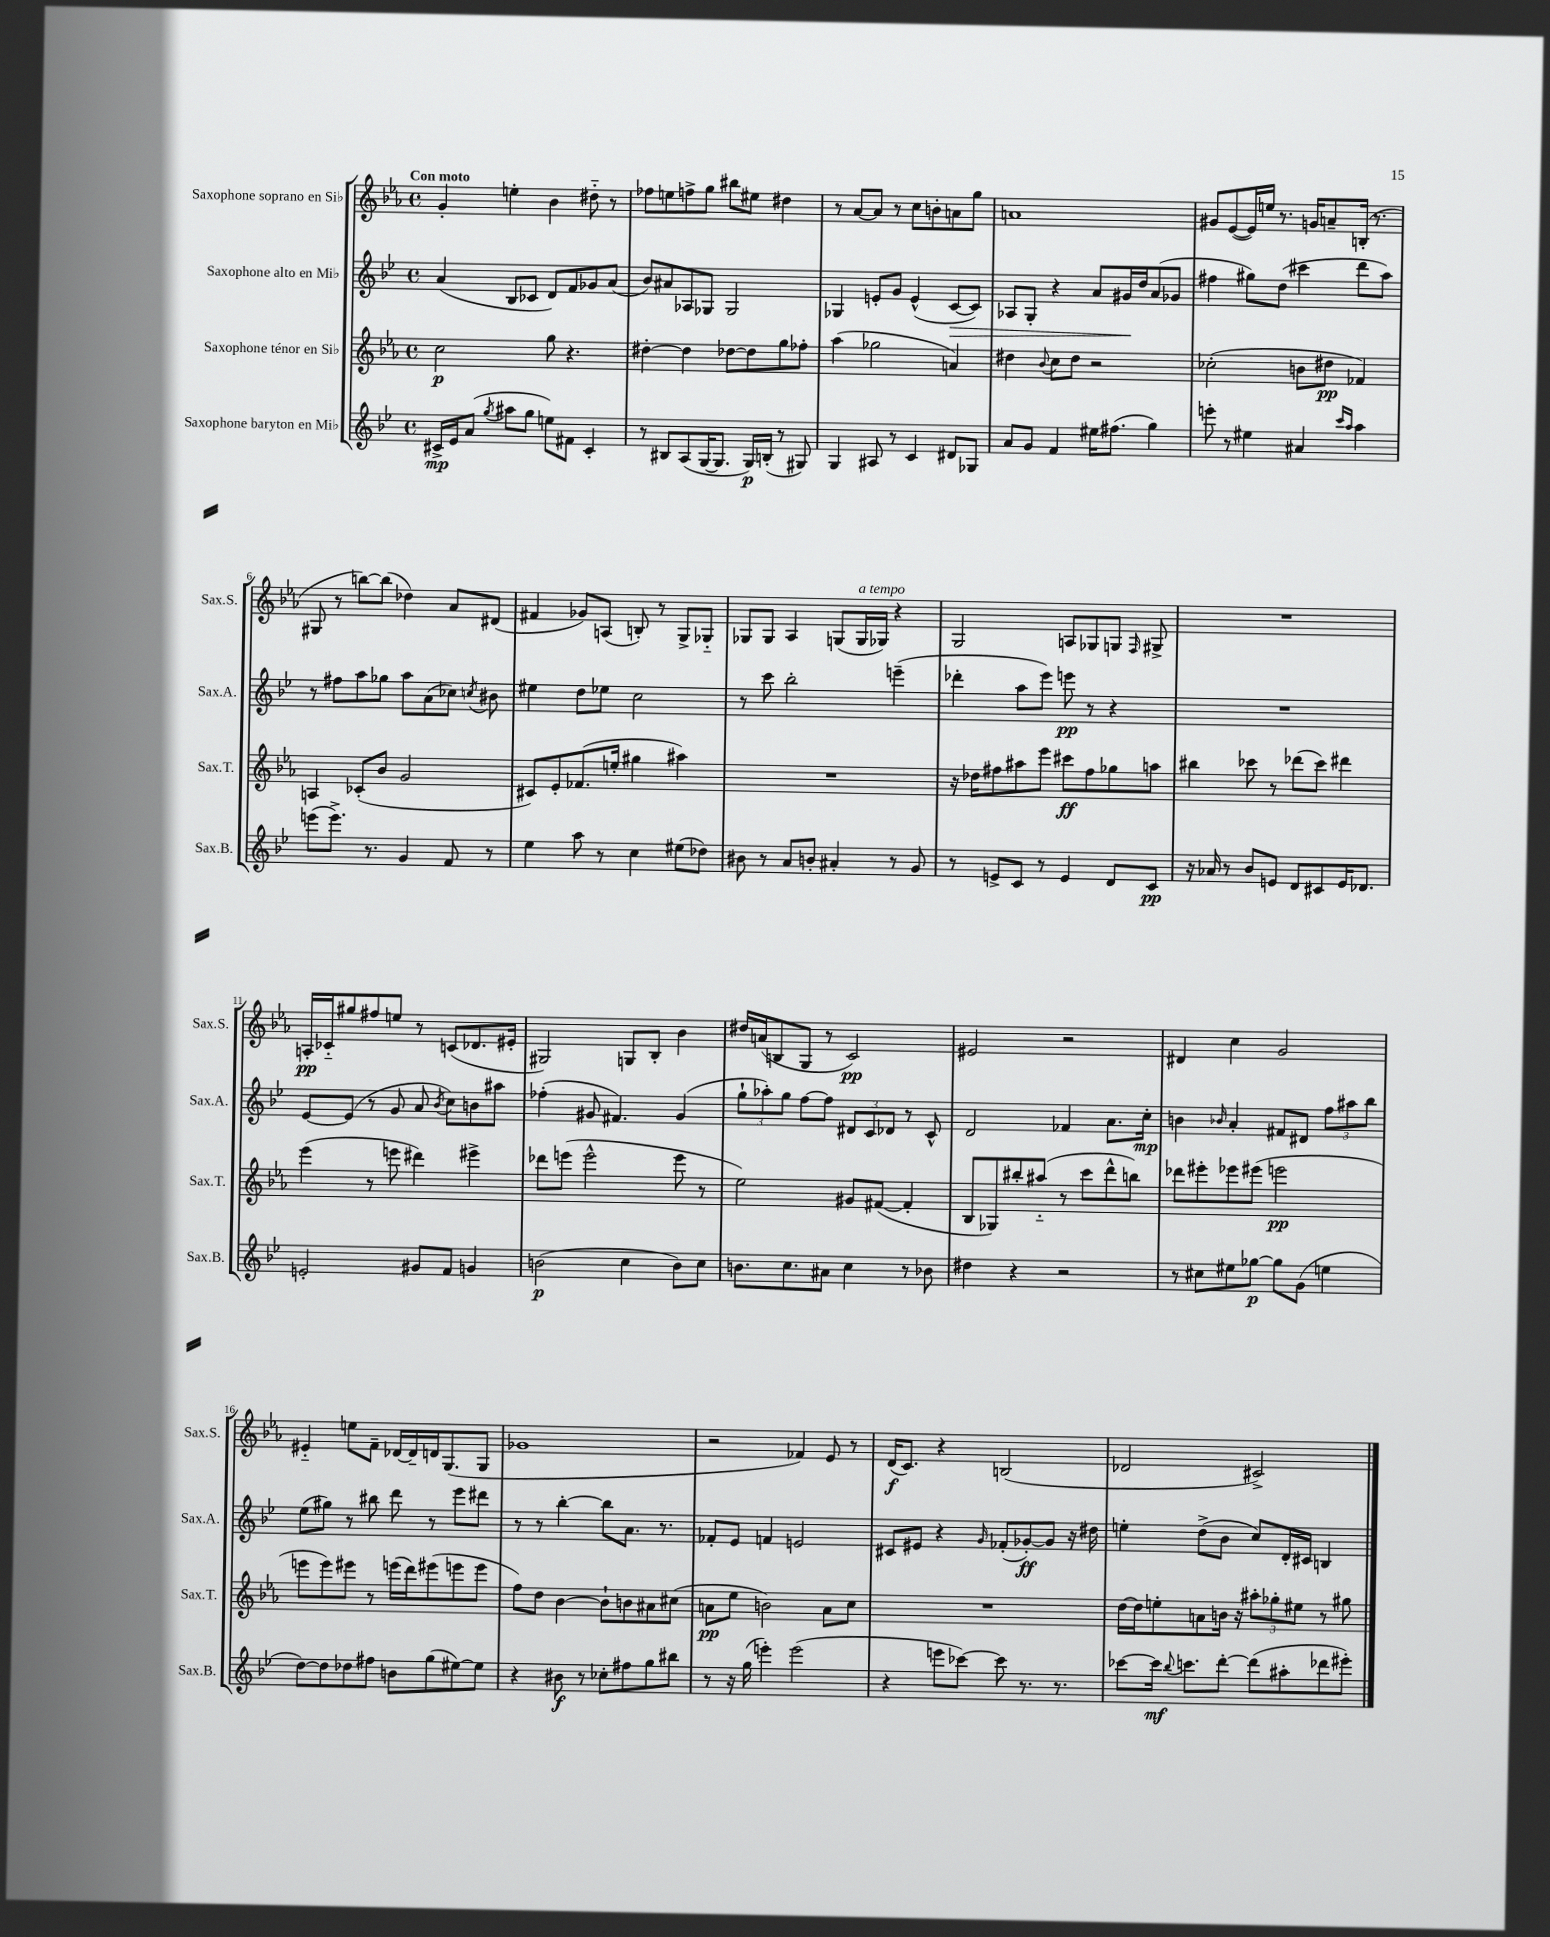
<<
\new StaffGroup <<
\new Staff = "s0" \with { instrumentName = "Saxophone soprano en Sib" shortInstrumentName = "Sax.S." } {
    \clef treble \key ees \major \defaultTimeSignature \time 4/4 \tempo "Con moto"
    \autoBeamOff g'4-. e''4-. bes'4 dis''8-_ r8 |
    fes''8[ e''8 f''8-> g''8] bis''8[ eis''8] dis''4 |
    r8 aes'8[~ aes'8] r8 c''8[ b'8-. a'8 g''8] |
    a'1 |
    gis'8[ ees'8~( ees'16) e''16] r8. g'16[ a'8-- b16]-.( r8. |
    gis8 r8 b''8[~) b''8]( des''4) aes'8[ dis'8]( |
    fis'4 ges'8[) a8]( b8-.) r8 g8[-> ges8]-_ |
    ges8[ ges8] aes4 g8[( g16^\markup { \italic "a tempo" } ges16]) r4 |
    g2 a8[ ges8 g8] \grace { f16 } gis8-> |
    R1 |
    a16[-.\pp ces'16-_ gis''8 fis''8 e''8] r8 c'8[( des'8. eis'16]-. |
    gis2) g8[ bes8]-. bes'4 |
    dis''16[ a'16( b8 g8] r8 c'2\pp) |
    eis'2 r2 |
    dis'4 c''4 g'2 |
    eis'4-_ e''8[ f'8]-- des'16[~ des'16-- d'16 g8.( g8] |
    ges'1 |
    r2 fes'4) ees'8 r8 |
    d'16[\f( c'8.]) r4 b2( |
    des'2 cis'2->) \bar "|." |
}
\new Staff = "s1" \with { instrumentName = "Saxophone alto en Mib" shortInstrumentName = "Sax.A." } {
    \clef treble \key bes \major \defaultTimeSignature \time 4/4
    \autoBeamOff a'4( bes8[ ces'8] d'8[) f'8 ges'8 a'8]( |
    bes'8[) ais'8 aes8 ges8] ges2 |
    ges4 e'8[-. g'8] e'4-^( c'8[~\> c'8]) |
    aes8[ g8]-. r4 a'8[ gis'16\! d''16 a'8( ges'8] |
    fis''4 gis''8[) d''8]( cis'''4 d'''8[ a''8]) |
    r8 fis''8[ a''8 ges''8] a''8[ a'8( ces''8]) \acciaccatura { c''8 } bis'8 |
    eis''4 d''8[ ees''8] c''2 |
    r8 c'''8 bes''2-. e'''4--( |
    des'''4-. a''8[ ees'''8]) e'''8\pp r8 r4 |
    R1 |
    ees'8[~ ees'8]( r8 g'8 a'8 \acciaccatura { bes'8 } c''8[) b'8 ais''8] |
    fes''4-.( gis'8 fis'4.) gis'4( |
    \tuplet 3/2 { g''8[-! aes''8-.) g''8] } f''8[~ f''8] \tuplet 3/2 { dis'8[ c'8 des'8] } r8 c'8-^ |
    d'2 fes'4 a'8.[ c''16]-.\mp |
    b'4 \grace { bes'16 } a'4-. fis'8[ dis'8] \tuplet 3/2 { f''8[ ais''8 bes''8] } |
    ees''8[( gis''8]) r8 bis''8 d'''8 r8 ees'''8[ dis'''8] |
    r8 r8 bes''4~-. bes''8[ a'8.] r8. |
    fes'8[-. ees'8] f'4 e'2 |
    cis'8[ eis'8] r4 \grace { g'16 } fes'8[-.( ges'8~-.\ff) ges'8] r16 dis''16 |
    e''4-. d''8[->( bes'8] c''8[) d'16-. cis'16] b4 \bar "|." |
}
\new Staff = "s2" \with { instrumentName = "Saxophone ténor en Sib" shortInstrumentName = "Sax.T." } {
    \clef treble \key ees \major \defaultTimeSignature \time 4/4
    \autoBeamOff c''2\p g''8 r4. |
    dis''4~-. dis''4 des''8[~ des''8 g''8 fes''8]-. |
    aes''4( ges''2 a'4) |
    dis''4 \appoggiatura { bes'8 } c''8[ dis''8] r2 |
    ces''2-.( b'8[ dis''8]\pp fes'4) |
    a4 ces'8[-.( bes'8] g'2 |
    cis'8[) ees'8-. fes'8.( e''16]-. gis''4 ais''4) |
    R1 |
    r16 des''16[ fis''8 ais''8 ees'''8] cis'''8[\ff fis''8 ges''8 a''8] |
    bis''4 ces'''8 r8 des'''8[( ces'''8]) dis'''4 |
    ees'''4( r8 e'''8 dis'''4) eis'''4-> |
    des'''8[ e'''8]( e'''2-^ e'''8 r8 |
    ees''2) gis'8[ fis'8]~( fis'4-. |
    bes8[ ges8) bis''8-. ais''8]-_( r8 c'''8[ d'''8-^ b''8]) |
    des'''8[ eis'''8-. ees'''8 eis'''8]( e'''2\pp |
    e'''8[ e'''8) eis'''8] r8 e'''16[( d'''16) eis'''8( e'''8 e'''8] |
    f''8[) d''8] bes'4~ bes'8[-! b'8 ais'8 cis''8]( |
    a'8[\pp ees''8] b'2) a'8[ c''8] |
    R1 |
    d''16[~ d''16 e''8-. a'8 b'16] r16 \tuplet 3/2 { ais''8[-. ges''8-. eis''8] } r8 gis''8 \bar "|." |
}
\new Staff = "s3" \with { instrumentName = "Saxophone baryton en Mib" shortInstrumentName = "Sax.B." } {
    \clef treble \key bes \major \defaultTimeSignature \time 4/4
    \autoBeamOff cis'16[->\mp ees'16 a'8]( \acciaccatura { g''8 } ais''8[ g''8] e''8[) fis'8] cis'4-. |
    r8 bis8[ a8( g16~ g8.] g16[\p) b16]-.( r8 gis8) |
    g4 ais8 r8 c'4 dis'8[ ges8] |
    a'8[ g'8] f'4 eis''16[ fis''8.]( g''4) |
    e'''8-. r8 eis''4 ais'4 \grace { c'''16[ a''16] } a''4 |
    e'''8[( e'''8.]->) r8. g'4 f'8 r8 |
    ees''4 a''8 r8 c''4 eis''8[( des''8]) |
    bis'8 r8 a'8[ b'8]-. ais'4-. r8 g'8 |
    r8 e'8[-> c'8] r8 e'4 d'8[ c'8]\pp |
    r16 aes'16 r8 bes'8[ e'8] d'8[ cis'8 e'16 des'8.] |
    e'2-. gis'8[ f'8] g'4 |
    b'2\p( c''4 b'8[) c''8] |
    b'8.[ c''8. ais'8] c''4 r8 bes'8 |
    dis''4 r4 r2 |
    r8 cis''8[ eis''8 ges''8]~\p ges''8[ g'8]( e''4 |
    d''8[~) d''8 des''8 fis''8] b'8[ g''8( eis''8~) eis''8] |
    r4 bis'8\f r8 ces''8[-. fis''8 g''8 bis''8] |
    r8 r16 g''16( e'''4-.) e'''2( |
    r4 e'''8[ ces'''8]~) ces'''8 r8. r8. |
    ces'''8[~ ces'''16]\mf \appoggiatura { bes''8 } c'''8.[ d'''8]~-. d'''8[( ais''8-. des'''8 eis'''8]-.) \bar "|." |
}
>>
>>
